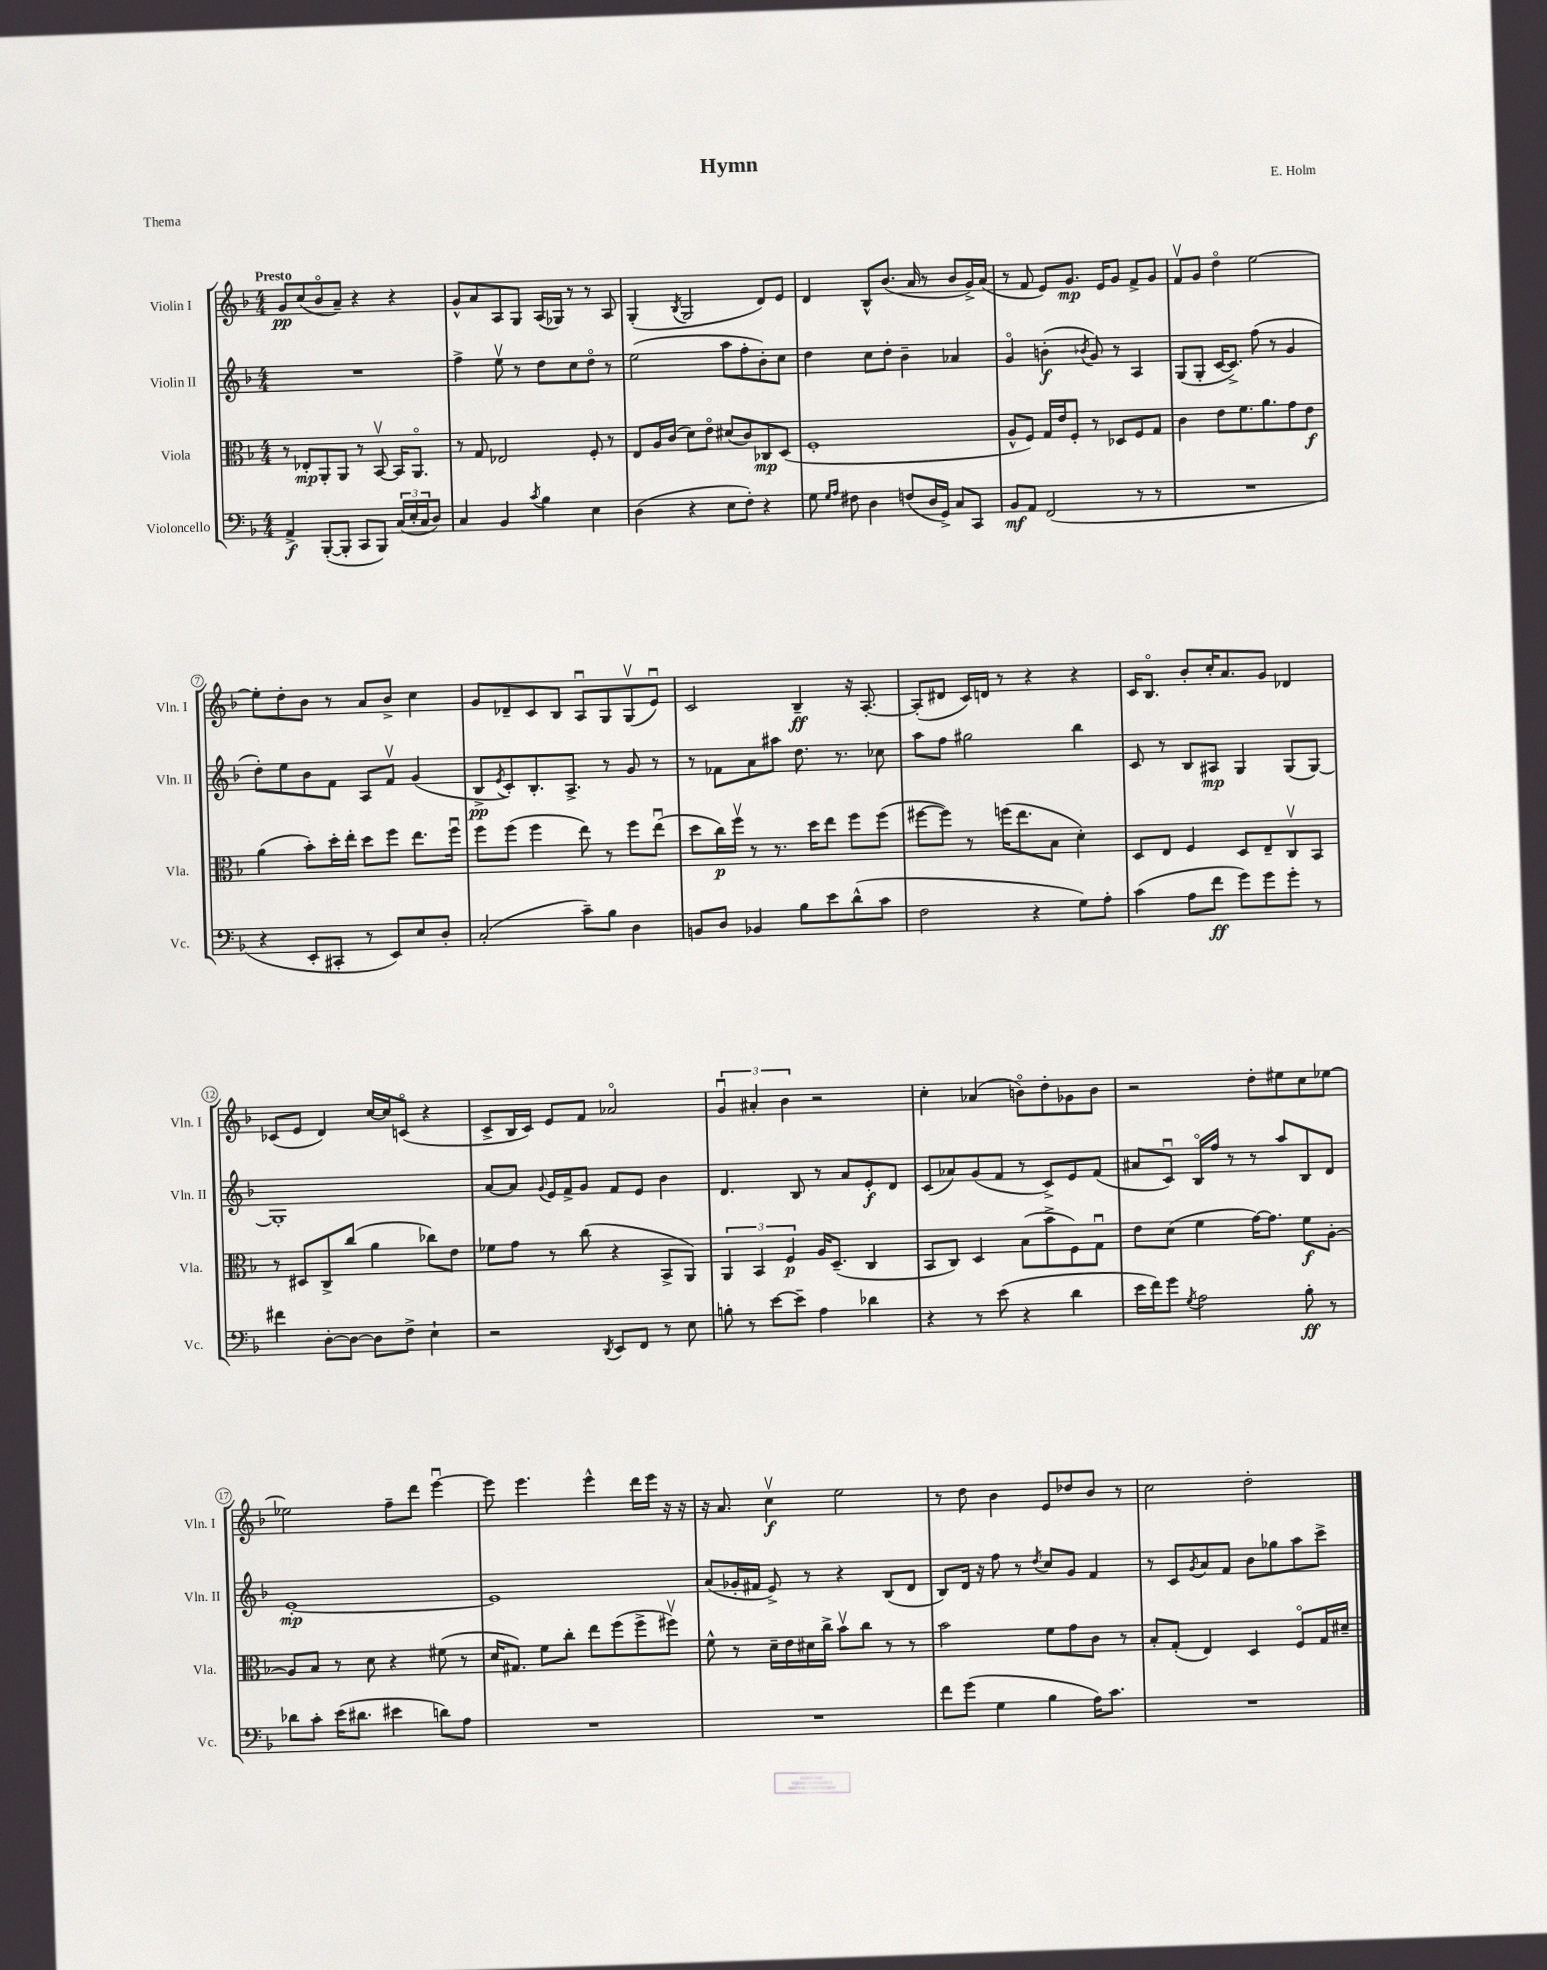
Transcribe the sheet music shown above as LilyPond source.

\header { title = "Hymn" composer = "E. Holm" piece = "Thema" }
<<
\new StaffGroup <<
\new Staff = "s0" \with { instrumentName = "Violin I" shortInstrumentName = "Vln. I" } {
    \clef treble \key f \major \numericTimeSignature \time 4/4 \tempo "Presto"
    g'8\pp c''8( bes'8\flageolet a'8--) r4 r4 |
    g'8-^ a'8 a8 g8 a16( ges16) r8 r8 a8 |
    g4-.( \acciaccatura { bes8 } g2 d'8) e'8 |
    d'4 bes8-^ bes'8.( a'16 r8 bes'8 g'16->) a'16( |
    r8 f'8 e'8) g'8.\mp e'16 g'8 f'8-> g'8 |
    f'8\upbow g'8 d''4\flageolet e''2~ |
    e''8-. d''8-. bes'8 r8 a'8 bes'8-> c''4 |
    g'8 des'8-- c'8 bes8 a8\downbow g8 g8\upbow( e'8\downbow) |
    c'2 bes4--\ff r16 a8.~-. |
    a8-.( dis'8 c'16) d'16 r8 r4 r4 |
    c'16 bes8.\flageolet bes'8-. c''16-. a'8. g'8 des'4 |
    ces'8( e'8 d'4) c''16~ c''16 c'8\flageolet( r4 |
    c'8-> bes16 c'16) e'8 f'8 aes'2\flageolet |
    \tuplet 3/2 { g'4\downbow ais'4-. bes'4 } r2 |
    c''4-. aes'4( b'8\flageolet) d''8-. ges'8 b'8 |
    r2 d''8-. eis''8 c''8 ees''8~ |
    ees''2 f''8-- d'''8 e'''4~\downbow |
    e'''8 e'''4. e'''4-^ d'''16 e'''16 r16 r16 |
    r16 a'8. c''4\upbow\f e''2 |
    r8 d''8 bes'4 e'8 des''8 bes'8 r8 |
    c''2 d''2-. \bar "|." |
}
\new Staff = "s1" \with { instrumentName = "Violin II" shortInstrumentName = "Vln. II" } {
    \clef treble \key f \major \numericTimeSignature \time 4/4
    R1 |
    f''4-> e''8\upbow r8 d''8 c''8 d''8\flageolet r8 |
    e''2( a''8 f''8-. bes'8-.) c''8 |
    d''4 c''8 d''8-. bes'4-- aes'4 |
    g'4\flageolet b'4-.\f( \acciaccatura { bes'8 } g'8) r8 a4 |
    g8( g8-. c'16~ c'8.->) f''8( r8 g'4 |
    d''8-.) e''8 bes'8 f'8 a8 f'8\upbow g'4( |
    bes8->\pp \acciaccatura { e'8 } c'8-.) bes8.-. a8.-> r8 g'8 r8 |
    r8 fes'8 a'8 ais''8 d''8. r8. ces''8 |
    a''8 f''8 gis''2 bes''4 |
    c'8 r8 bes8 ais8\mp g4 g8( g8~) |
    g1-. |
    a'8~ a'8 \appoggiatura { g'8 } e'16 f'16-> g'8 f'8 e'8 bes'4 |
    d'4. bes8 r8 a'8 e'8-.\f d'8 |
    c'8( aes'8) g'8( f'8 r8 c'8->) e'8 f'8( |
    ais'8 c'8\downbow) bes16\flageolet f''16 r8 r8 a''8 bes8 d'8 |
    e'1~-.\mp |
    e'1 |
    a'8( ges'16-. fis'16 e'8->) r8 r4 bes8( d'8 |
    bes8) d'16 r16 f''8 r8 \acciaccatura { d''8 } c''8 g'8 f'4 |
    r8 c'8 \acciaccatura { g'8 } a'8 f'8 bes'8 ges''8 a''8 c'''8-> \bar "|." |
}
\new Staff = "s2" \with { instrumentName = "Viola" shortInstrumentName = "Vla." } {
    \clef alto \key f \major \numericTimeSignature \time 4/4
    r8 ees8-.\mp a,8-. a,8 r8 bes,8~\upbow bes,16 a,8.\flageolet |
    r8 g8 ees2 f8-. r8 |
    e8 a16 c'16( d'8) e'8\flageolet dis'8( c'8) ces8\mp d8( |
    f1-. |
    a8-^ f8) g16 e'16 f8-. r8 des8 f8 g8 |
    c'4 e'8 f'8. a'8. g'8 e'8\f |
    a'4( bes'8-.) d''16-. e''16-. d''8 f''8 e''8. f''16\downbow |
    f''8 f''8( f''4 e''8) r8 f''8 e''8\downbow( |
    d''8 c''16\p) f''16\upbow r8 r8. d''16 e''8 f''8 f''8( |
    fis''8~ fis''8) r8 f''16( e''8. bes8 d'4-.) |
    d8 e8 f4 d8 e8-- c8\upbow bes,8 |
    r8 dis8 c8-> c''8( a'4 ces''8) e'8 |
    fes'8 g'8 r8 c''8( r4 bes,8-> a,8) |
    \tuplet 3/2 { a,4 bes,4 f4\p } a16 d8.--( c4 |
    bes,8 c8) d4 bes8( bes'8-> f8) g8\downbow |
    e'8 d'8( f'4 g'16~) g'8. f'8\f a8~-. |
    a8 bes8 r8 d'8 r4 fis'8( r8 |
    d'16 gis8.) f'8 c''8-. e''8 f''8( f''8-> fis''8\upbow) |
    f'8-^ r8 d'16-- e'16 dis'16 c''16-> bes'8\upbow c''8 r8 r8 |
    bes'2 f'8 g'8 c'8 r8 |
    bes8-. g8-.( e4) d4 f8\flageolet g16 dis'16-- \bar "|." |
}
\new Staff = "s3" \with { instrumentName = "Violoncello" shortInstrumentName = "Vc." } {
    \clef bass \key f \major \numericTimeSignature \time 4/4
    a,4->\f bes,,8~-.( bes,,8-. c,8 bes,,8) \tuplet 3/2 { c16( e16-. c16 } d8) |
    c4 bes,4 \acciaccatura { c'8 } bes4 e4 |
    d4( r4 e8 f8-.) r4 |
    g8 \grace { g16 a16 } fis8 d4 f8( d16 g,16->) c8 c,8 |
    bes,8\mf a,8 f,2( r8 r8 |
    R1 |
    r4 e,8-. cis,8-. r8 e,8) e8 d8-. |
    c2-.( c'8--) bes8 d4 |
    b,8 d8 bes,4 bes8 e'8 d'8-^( c'8 |
    f2 r4 g8) a8-. |
    c'4( a8 f'8\ff g'8) g'8 g'8-. r8 |
    fis'4 d8~-. d8~ d8 f8-> e4-! |
    r2 \acciaccatura { d,8 } e,8 f,8 r8 e8 |
    b8-. r8 e'8~ e'8-- a4 des'4 |
    r4 r8 e'8( r4 d'4 |
    e'16 f'16) g'8 \acciaccatura { g8 } a2 bes8-.\ff r8 |
    des'8 c'8-. e'16( dis'8. eis'4 d'8) a8 |
    R1 |
    R1 |
    f'8 g'8( g4 bes4 a16) c'8. |
    R1 \bar "|." |
}
>>
>>
\layout { \context { \Score \override BarNumber.stencil = #(make-stencil-circler 0.1 0.3 ly:text-interface::print) } }
